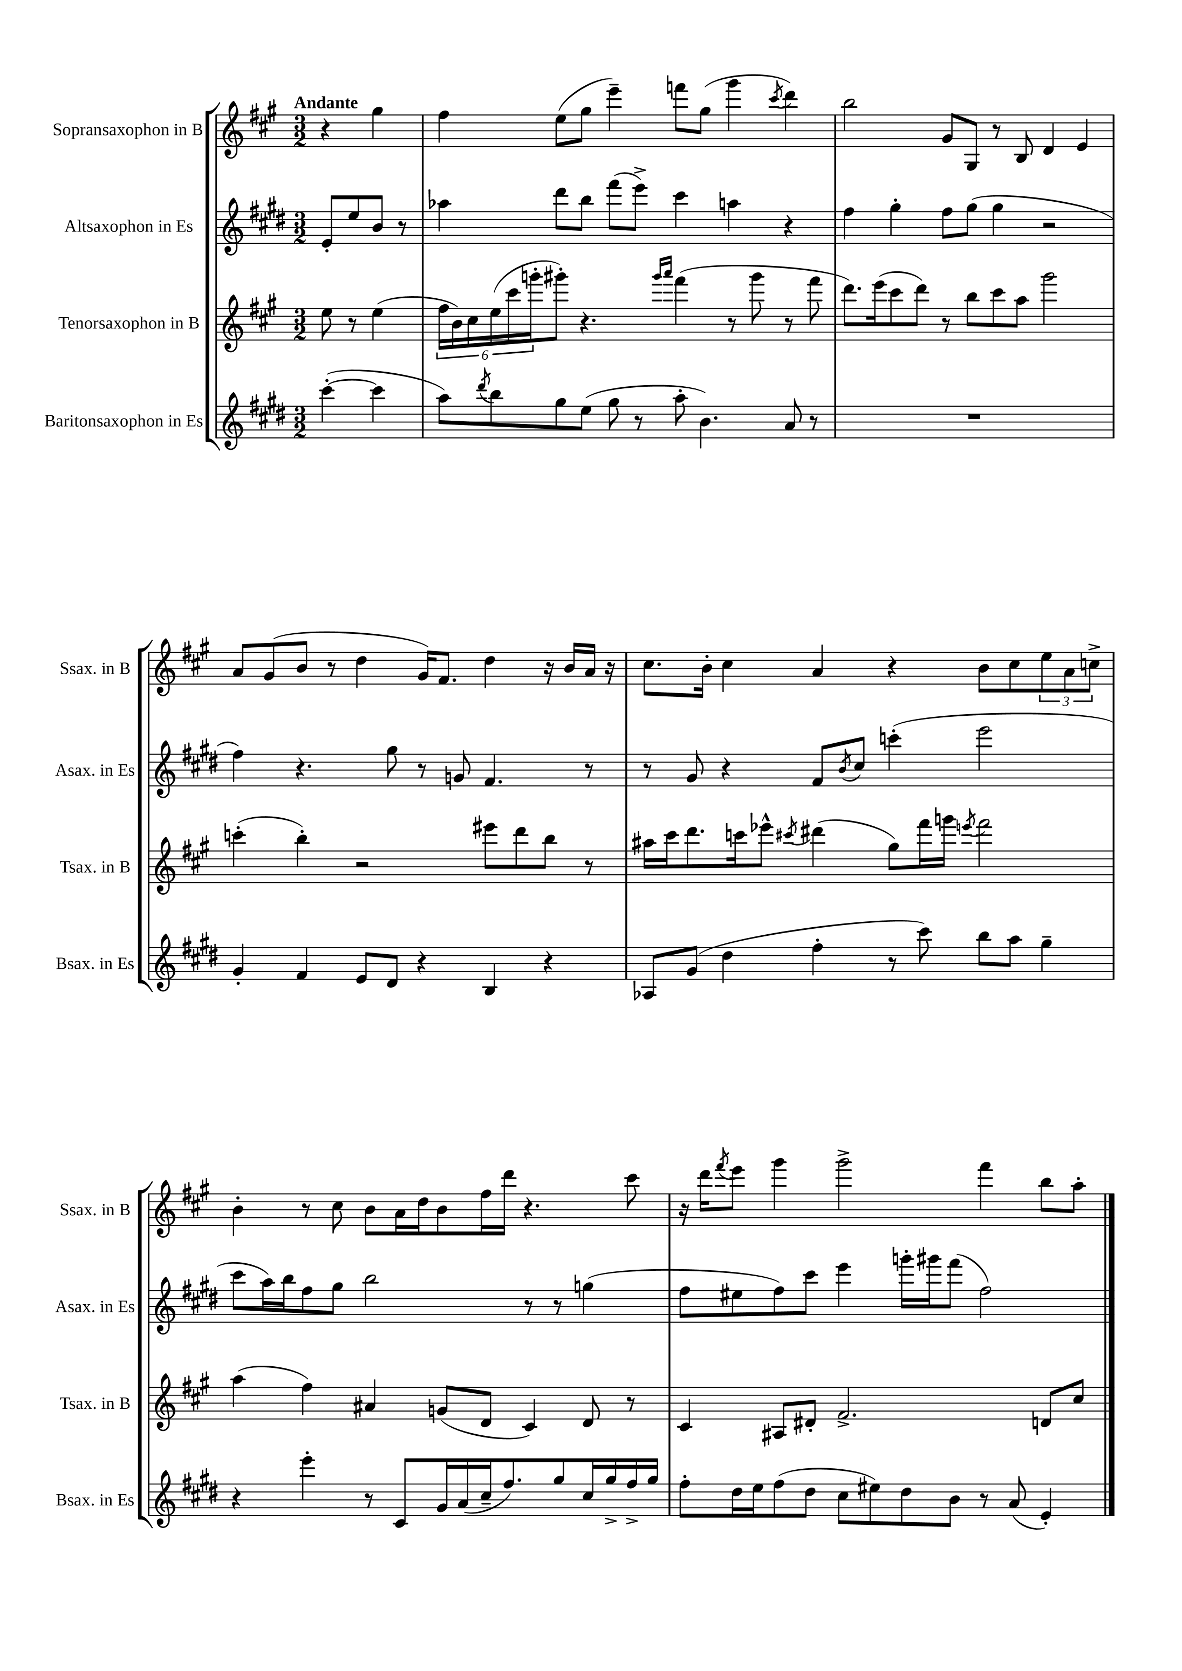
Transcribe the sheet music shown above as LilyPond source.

<<
\new StaffGroup <<
\new Staff = "s0" \with { instrumentName = "Sopransaxophon in B" shortInstrumentName = "Ssax. in B" } {
    \clef treble \key a \major \numericTimeSignature \time 3/2 \partial 2 \tempo "Andante"
    r4 gis''4 |
    fis''4 e''8( gis''8 e'''4--) f'''8 gis''8( gis'''4 \acciaccatura { cis'''8 } d'''4) |
    b''2 gis'8 gis8 r8 b8 d'4 e'4 |
    a'8 gis'8( b'8 r8 d''4 gis'16) fis'8. d''4 r16 b'16 a'16 r16 |
    cis''8. b'16-. cis''4 a'4 r4 b'8 cis''8 \tuplet 3/2 { e''8 a'8 c''8-> } |
    b'4-. r8 cis''8 b'8 a'16 d''16 b'8 fis''16 d'''16 r4. cis'''8 |
    r16 d'''16 \acciaccatura { fis'''8 } e'''8 gis'''4 gis'''2-> fis'''4 b''8 a''8-. \bar "|." |
}
\new Staff = "s1" \with { instrumentName = "Altsaxophon in Es" shortInstrumentName = "Asax. in Es" } {
    \clef treble \key e \major \numericTimeSignature \time 3/2 \partial 2
    e'8-. e''8 b'8 r8 |
    aes''4 dis'''8 b''8 fis'''8( e'''8->) cis'''4 a''4 r4 |
    fis''4 gis''4-. fis''8 gis''8( gis''4 r2 |
    fis''4) r4. gis''8 r8 g'8 fis'4. r8 |
    r8 gis'8 r4 fis'8 \acciaccatura { b'8 } cis''8 c'''4-.( e'''2 |
    cis'''8 a''16) b''16 fis''8 gis''8 b''2 r8 r8 g''4( |
    fis''8 eis''8 fis''8) cis'''8 e'''4 g'''16-. gis'''16 fis'''8( fis''2) \bar "|." |
}
\new Staff = "s2" \with { instrumentName = "Tenorsaxophon in B" shortInstrumentName = "Tsax. in B" } {
    \clef treble \key a \major \numericTimeSignature \time 3/2 \partial 2
    e''8 r8 e''4( |
    \tuplet 6/4 { fis''16 b'16) cis''16 e''16( cis'''16 g'''16-. } gis'''8-.) r4. \grace { gis'''16 a'''16 } fis'''4( r8 gis'''8 r8 fis'''8 |
    d'''8.) e'''16( cis'''8 d'''8) r8 b''8 cis'''8 a''8 gis'''2 |
    c'''4-.( b''4-.) r2 eis'''8 d'''8 b''8 r8 |
    ais''16 cis'''16 d'''8. c'''16 ees'''8-^ \acciaccatura { cis'''8 } dis'''4( gis''8) fis'''16 g'''16 \acciaccatura { e'''8 } fis'''2 |
    a''4( fis''4) ais'4 g'8( d'8 cis'4) d'8 r8 |
    cis'4 ais8 dis'8-. fis'2.-> d'8 cis''8 \bar "|." |
}
\new Staff = "s3" \with { instrumentName = "Baritonsaxophon in Es" shortInstrumentName = "Bsax. in Es" } {
    \clef treble \key e \major \numericTimeSignature \time 3/2 \partial 2
    cis'''4~-.( cis'''4 |
    a''8) \acciaccatura { dis'''8 } b''8 gis''8 e''8( gis''8 r8 a''8-. b'4.) a'8 r8 |
    R1. |
    gis'4-. fis'4 e'8 dis'8 r4 b4 r4 |
    aes8 gis'8( dis''4 fis''4-. r8 cis'''8) b''8 a''8 gis''4-- |
    r4 e'''4-. r8 cis'8 gis'16 a'16( cis''16-- fis''8.) gis''8 cis''16 gis''16-> fis''16-> gis''16 |
    fis''8-. dis''16 e''16 fis''8( dis''8 cis''8 eis''8) dis''8 b'8 r8 a'8( e'4-.) \bar "|." |
}
>>
>>
\layout { \context { \Score \remove "Bar_number_engraver" } }
